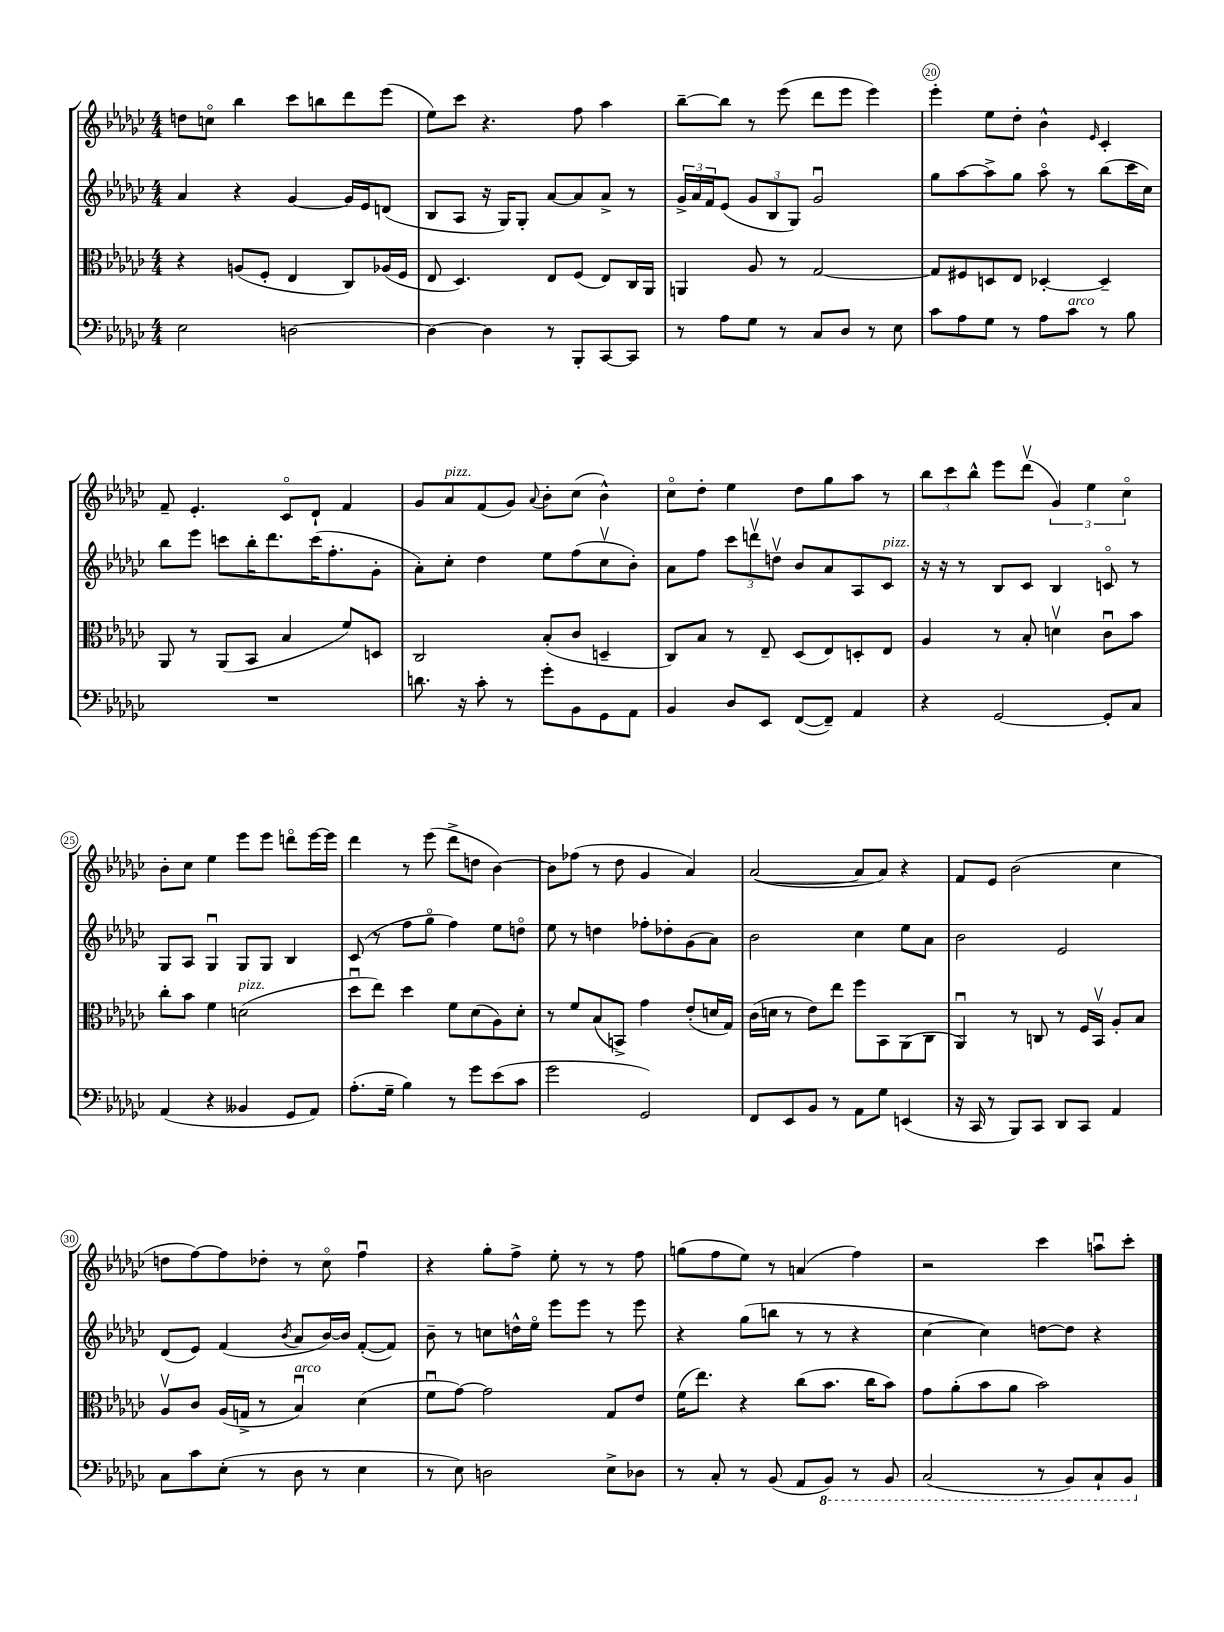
<<
\new StaffGroup <<
\new Staff = "s0" {
    \clef treble \key ges \major \numericTimeSignature \time 4/4
    d''8 c''8\flageolet bes''4 ces'''8 b''8 des'''8 ees'''8( |
    ees''8) ces'''8 r4. f''8 aes''4 |
    bes''8~-- bes''8 r8 ees'''8( des'''8 ees'''8 ees'''4) |
    ees'''4-. ees''8 des''8-. bes'4-^ \grace { ees'16 } ces'4-. |
    f'8-- ees'4.-. ces'8\flageolet des'8-! f'4 |
    ges'8 aes'8^\markup { \italic "pizz." } f'8( ges'8) \appoggiatura { aes'8 } bes'8-. ces''8( bes'4-^) |
    ces''8\flageolet des''8-. ees''4 des''8 ges''8 aes''8 r8 |
    \tuplet 3/2 { bes''8 ces'''8 bes''8-^ } ees'''8 des'''8\upbow( \tuplet 3/2 { ges'4) ees''4 ces''4\flageolet } |
    bes'8-. ces''8 ees''4 ees'''8 ees'''8 d'''8\flageolet ees'''16~ ees'''16 |
    des'''4 r8 ees'''8( des'''8-> d''8 bes'4~) |
    bes'8 fes''8( r8 des''8 ges'4 aes'4) |
    aes'2~( aes'8 aes'8) r4 |
    f'8 ees'8 bes'2( ces''4 |
    d''8 f''8~) f''8 des''8-. r8 ces''8\flageolet f''4\downbow |
    r4 ges''8-. f''8-> ees''8-. r8 r8 f''8 |
    g''8( f''8 ees''8) r8 a'4( f''4) |
    r2 ces'''4 a''8\downbow ces'''8-. \bar "|." |
}
\new Staff = "s1" {
    \clef treble \key ges \major \numericTimeSignature \time 4/4
    aes'4 r4 ges'4~ ges'16 ees'16 d'8( |
    bes8 aes8 r16 ges16) ges8-. aes'8~ aes'8 aes'8-> r8 |
    \tuplet 3/2 { ges'16-> aes'16 f'16 } ees'8( \tuplet 3/2 { ges'8 bes8 ges8) } ges'2\downbow |
    ges''8 aes''8~ aes''8-> ges''8 aes''8\flageolet r8 bes''8( ces'''16 ces''16) |
    bes''8 ees'''8 c'''8 bes''16-. des'''8. c'''16( f''8.-. ges'8-. |
    aes'8-.) ces''8-. des''4 ees''8 f''8( ces''8\upbow bes'8-.) |
    aes'8 f''8 \tuplet 3/2 { ces'''8 d'''8\upbow d''8\upbow } bes'8 aes'8 aes8 ces'8^\markup { \italic "pizz." } |
    r16 r16 r8 bes8 ces'8 bes4 c'8\flageolet r8 |
    ges8 aes8 ges4\downbow ges8 ges8 bes4 |
    ces'8( r8 f''8 ges''8\flageolet f''4) ees''8 d''8\flageolet |
    ees''8 r8 d''4 fes''8-. des''8-. ges'8( aes'8) |
    bes'2 ces''4 ees''8 aes'8 |
    bes'2 ees'2 |
    des'8( ees'8) f'4( \acciaccatura { bes'8 } aes'8 bes'16~) bes'16 f'8~-.( f'8) |
    bes'8-- r8 c''8 d''16-^ ees''16\flageolet ees'''8 ees'''8 r8 ees'''8 |
    r4 ges''8( b''8 r8 r8 r4 |
    ces''4~ ces''4) d''8~ d''8 r4 \bar "|." |
}
\new Staff = "s2" {
    \clef alto \key ges \major \numericTimeSignature \time 4/4
    r4 a8( f8-. ees4 ces8) aes16( f16 |
    ees8 des4.) ees8 f8( ees8) ces16 aes,16 |
    a,4 aes8 r8 ges2~ |
    ges8 fis8 d8 ees8 des4~-. des4-- |
    aes,8 r8 aes,8( bes,8 bes4 f'8) d8 |
    ces2 bes8-.( ces'8 d4-- |
    ces8) bes8 r8 ees8-- des8( ees8) d8-. ees8 |
    aes4 r8 bes8-. d'4\upbow ces'8\downbow bes'8 |
    ces''8-. bes'8 f'4 d'2^\markup { \italic "pizz." }( |
    des''8\downbow ees''8) des''4 f'8 des'8( aes8) des'8-. |
    r8 f'8 bes8( b,8->) ges'4 ees'8-.( d'16 ges16) |
    ces'16( d'16 r8 ees'8) ees''8 f''8 bes,8 aes,8( ces8 |
    aes,4\downbow) r8 c8 r8 f16 bes,16\upbow aes8-. bes8 |
    aes8\upbow ces'8 aes16( g16-> r8 bes4\downbow^\markup { \italic "arco" }) des'4( |
    f'8\downbow ges'8~) ges'2 ges8 ees'8 |
    f'16( ees''8.) r4 ces''8( bes'8. ces''16 bes'8) |
    ges'8 aes'8-.( bes'8 aes'8 bes'2) \bar "|." |
}
\new Staff = "s3" {
    \clef bass \key ges \major \numericTimeSignature \time 4/4
    ees2 d2~ |
    d4~ d4 r8 bes,,8-. ces,8~ ces,8 |
    r8 aes8 ges8 r8 ces8 des8 r8 ees8 |
    ces'8 aes8 ges8 r8 aes8 ces'8^\markup { \italic "arco" } r8 bes8 |
    R1 |
    d'8. r16 ces'8-. r8 ges'8-. bes,8 ges,8 aes,8 |
    bes,4 des8 ees,8 f,8~( f,8--) aes,4 |
    r4 ges,2~ ges,8-. ces8 |
    aes,4( r4 beses,4 ges,8 aes,8) |
    aes8.-.( ges16-- bes4) r8 ges'8 ees'8( ces'8 |
    ges'2 ges,2) |
    f,8 ees,8 bes,8 r8 aes,8 ges8 e,4( |
    r16 ces,16 r8 bes,,8) ces,8 des,8 ces,8 aes,4 |
    ces8 ces'8 ees8-.( r8 des8 r8 ees4 |
    r8 ees8) d2 ees8-> des8 |
    r8 ces8-. r8 bes,8( aes,8 \ottava #-1 bes,,8) r8 bes,,8 |
    ces,2( r8 bes,,8) ces,8-! bes,,8 \ottava #0 \bar "|." |
}
>>
>>
\layout { \context { \Score currentBarNumber = #17 \override BarNumber.break-visibility = ##(#f #t #t) barNumberVisibility = #(every-nth-bar-number-visible 5) \override BarNumber.stencil = #(make-stencil-circler 0.1 0.3 ly:text-interface::print) } }
